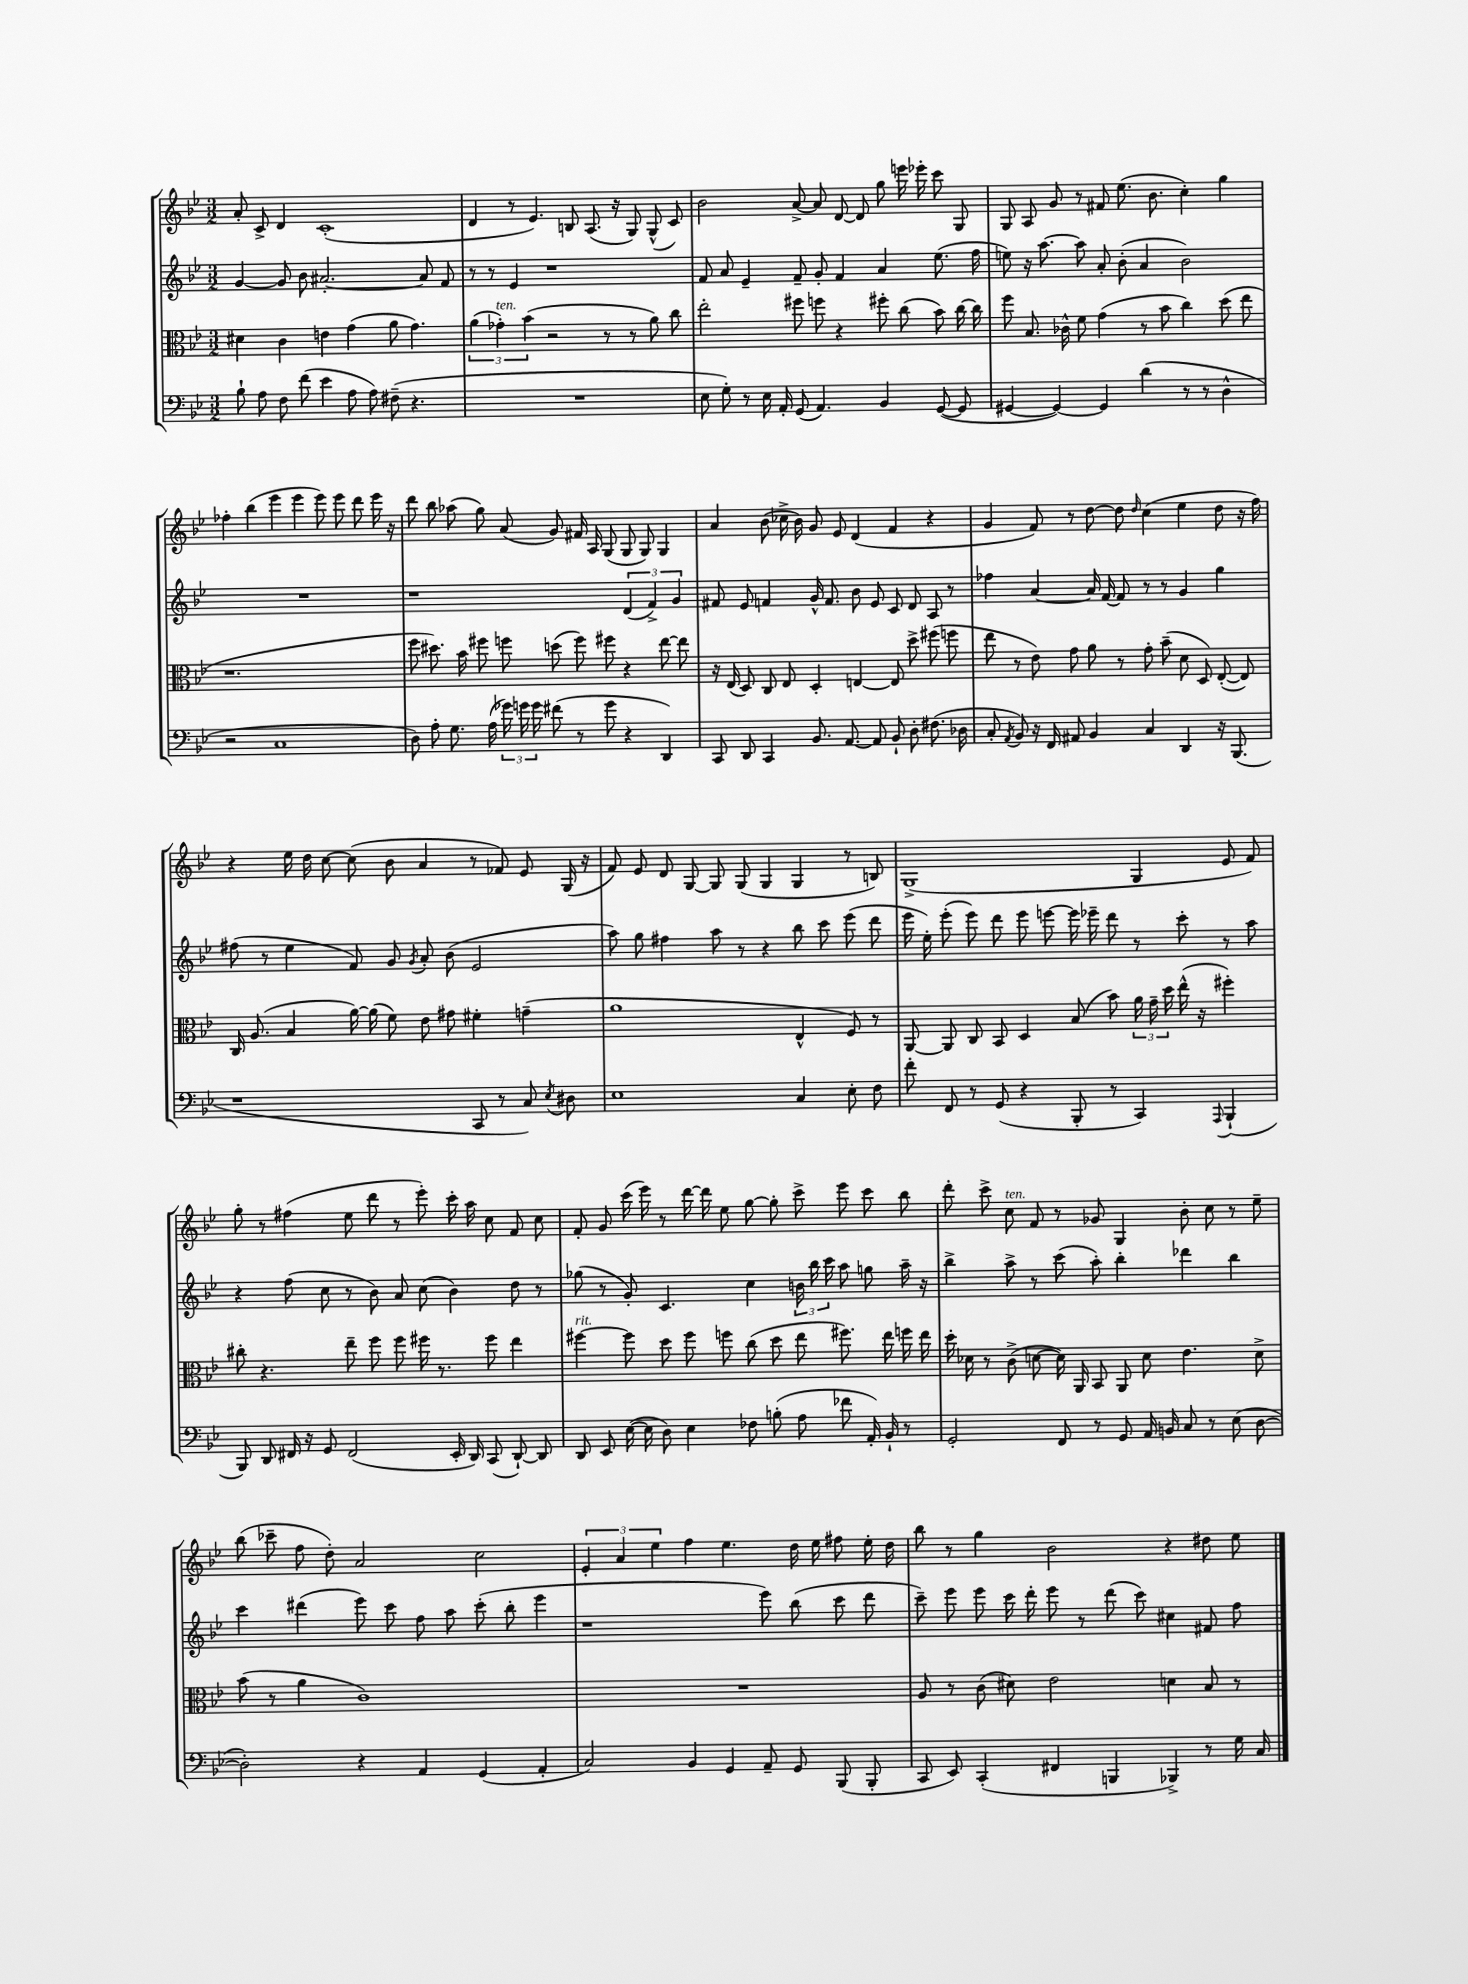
<<
\new StaffGroup <<
\new Staff = "s0" {
    \clef treble \key bes \major \numericTimeSignature \time 3/2
    \autoBeamOff a'8-. c'8-> d'4 c'1-.( |
    d'4 r8 ees'4.) b8 a8.( r16 g8) g8-^( c'8) |
    bes'2 a'8~-> a'8 d'8~ d'8 g''8 e'''16 ees'''16-. c'''8 g8 |
    g8 a8 g'8 r8 fis'8 ees''8.( bes'8. c''4-.) g''4 |
    fes''4-. bes''4( ees'''4 ees'''4 ees'''8) ees'''8 d'''8 ees'''16 r16 |
    d'''8 bes''8 aes''8( g''8) a'8( g'8) fis'16 a16 g8( g8 g8) g4 |
    a'4 bes'8( ces''16-> bes'16) g'8 ees'8 d'4( f'4 r4 |
    g'4 f'8) r8 d''8~ d''8 \grace { d''16 } c''4( ees''4 d''8 r16 f''16) |
    r4 ees''16 d''16 c''8~ c''8( bes'8 a'4 r8 fes'8) ees'8 g16( r16 |
    f'8) ees'8 d'8 g8~ g8 g8( g4 g4 r8 b8) |
    g1->( g4 ees'8 f'8) |
    g''8-. r8 fis''4( ees''8 d'''8 r8 ees'''8-.) c'''16-. a''16 c''8 f'8 c''8 |
    f'8-. g'8 c'''16( ees'''16) r8 d'''16~ d'''16 ees''8 g''8~ g''8-. c'''8-> ees'''8 c'''8 bes''8 |
    d'''8-. c'''8-> c''8^\markup { \italic "ten." } f'8 r8 ges'8 g4 bes'8-. c''8 r8 ees''8-- |
    bes''8( ces'''8-- f''8 d''8-.) a'2 c''2 |
    \tuplet 3/2 { ees'4-. a'4 ees''4 } f''4 ees''4. d''16 ees''16 fis''8 ees''16-. d''16 |
    bes''8 r8 g''4 bes'2 r4 dis''8 ees''8 \bar "|." |
}
\new Staff = "s1" {
    \clef treble \key bes \major \numericTimeSignature \time 3/2
    \autoBeamOff g'4~ g'8 bes'8 ais'2.~-. ais'8 f'8 |
    r8 r8 ees'4 r1 |
    f'8 a'8 ees'4-- f'8-- g'8-. f'4 a'4 ees''8.( f''16 |
    e''8) r16 a''8.~ a''8 a'8-. bes'8-.( a'4 bes'2) |
    R1. |
    r1 \tuplet 3/2 { d'4( f'4->) g'4 } |
    fis'8 ees'8 f'4 g'16-^ f'8. bes'8 ees'8 c'8 d'8 a8 r8 |
    fes''4 a'4~ a'16 f'16~ f'8 r8 r8 g'4 g''4 |
    fis''8( r8 ees''4 f'8) g'8 \acciaccatura { g'8 } a'8-. bes'8( ees'2 |
    a''8) g''8 fis''4 a''8 r8 r4 bes''8 c'''8 ees'''8( d'''8 |
    ees'''16 ees''16-.) ees'''8-.( ees'''8) d'''8 ees'''8 e'''8~ e'''16 ees'''16-- d'''8 r8 c'''8-. r8 a''8 |
    r4 f''8( c''8 r8 bes'8) a'8 c''8( bes'4) d''8 r8 |
    ges''8( r8 g'8-.) c'4. c''4 \tuplet 3/2 { b'16 bes''16 c'''16 } a''8 g''8 a''16-- r16 |
    bes''4-> a''8-> r8 c'''8( a''8-.) bes''4-. des'''4 bes''4 |
    c'''4 dis'''4( ees'''8) c'''8 f''8 a''8 c'''8-.( bes''8-. ees'''4 |
    r1 ees'''8) bes''8( c'''8 d'''8 |
    c'''8--) ees'''8 ees'''8 c'''16 d'''16-. ees'''8 r8 d'''8( c'''8) cis''4 fis'8 f''8 \bar "|." |
}
\new Staff = "s2" {
    \clef alto \key bes \major \numericTimeSignature \time 3/2
    \autoBeamOff dis'4 c'4 e'4 g'4( a'8 g'4.) |
    \tuplet 3/2 { a'4( ges'4-.^\markup { \italic "ten." }) bes'4( } r2 r8 r8 a'8) c''8 |
    ees''2-. fis''8 f''8 r4 fis''8-. c''8( bes'8) c''16~ c''16 |
    f''8 bes8. ces'16-^ f'8 g'4( r8 bes'8 c''4) d''8( ees''8 |
    r1. |
    f''8 dis''8.) bes'16 fis''8 f''8 d''8( f''8) fis''8 r4 ees''8~ ees''8 |
    r16 ees16( d8) c8 ees8 d4-. e4~ e8 d''8-> fis''8( f''8 |
    ees''8 r8 ees'8) g'8 a'8 r8 g'8-. bes'8--( d'8 d8) ees8~-.( ees8) |
    c16 a8.( bes4 a'16~) a'16( f'8) ees'8 gis'8 fis'4-. g'4--( |
    a'1 ees4-^ f8) r8 |
    a,8~ a,8 c8 bes,8 d4 bes8( bes'8) \tuplet 3/2 { a'16 g'16-- d''16 } ees''16-^( r16 fis''4-.) |
    cis''8-. r4. ees''8-- f''8 f''8 fis''16 r8. fis''8 ees''4 |
    fis''4~^\markup { \italic "rit." } fis''8 d''8 fis''8 f''8 c''8( d''8 ees''8 fis''8.) ees''16 f''16 ees''16 |
    d''16-. des'16 r8 c'8->( d'8~ d'16) a,16 bes,8 a,8 d'8 ees'4. d'8-> |
    bes'8( r8 a'4 c'1) |
    R1. |
    a8 r8 c'8( dis'8) ees'2 d'4 bes8 r8 \bar "|." |
}
\new Staff = "s3" {
    \clef bass \key bes \major \numericTimeSignature \time 3/2
    \autoBeamOff bes8-! a8 f8 f'8( ees'4 a8 a8) fis8--( r4. |
    R1. |
    ees8 g8-.) r8 ees16 a,16-. g,8( a,4.) bes,4 g,8~( g,8 |
    gis,4~ gis,4~) gis,4 d'4( r8 r8 d4-^ |
    r2 c1 |
    d8) a8-. g8. a16( \tuplet 3/2 { ges'16) g'16 g'16 } fis'8( r8 g'8 r4 d,4) |
    c,8 d,8 c,4 bes,8. a,8.~ a,8 bes,8-! d8-. fis8.( des16 |
    c8-. \acciaccatura { a,8 } bes,8) r16 f,16 ais,8 bes,4 c4 d,4 r16 bes,,8.( |
    r1 c,8 r8 c8) \acciaccatura { ees8 } dis8 |
    ees1 c4 ees8-. f8 |
    f'8-. f,8 r8 g,8( r4 bes,,8-. r8 c,4) \appoggiatura { a,,8 } bes,,4-!( |
    bes,,8) d,8 fis,16 r16 g,8 fis,2( ees,16-. d,16) c,8( d,8~-!) d,8 |
    d,8 ees,8 ees16~( ees16 d8) ees4 fes8 b8-.( a8 fes'8 a,16-.) bes,16-! r8 |
    g,2-. f,8 r8 g,8 a,16 b,16 c8 r8 ees8( d8~ |
    d2-.) r4 a,4 g,4( a,4-. |
    c2) bes,4 g,4 a,8-- g,8 bes,,8( bes,,8-. |
    c,8 ees,8) c,4-.( fis,4 b,,4 bes,,4->) r8 g16 c16 \bar "|." |
}
>>
>>
\layout { \context { \Score \remove "Bar_number_engraver" } }
